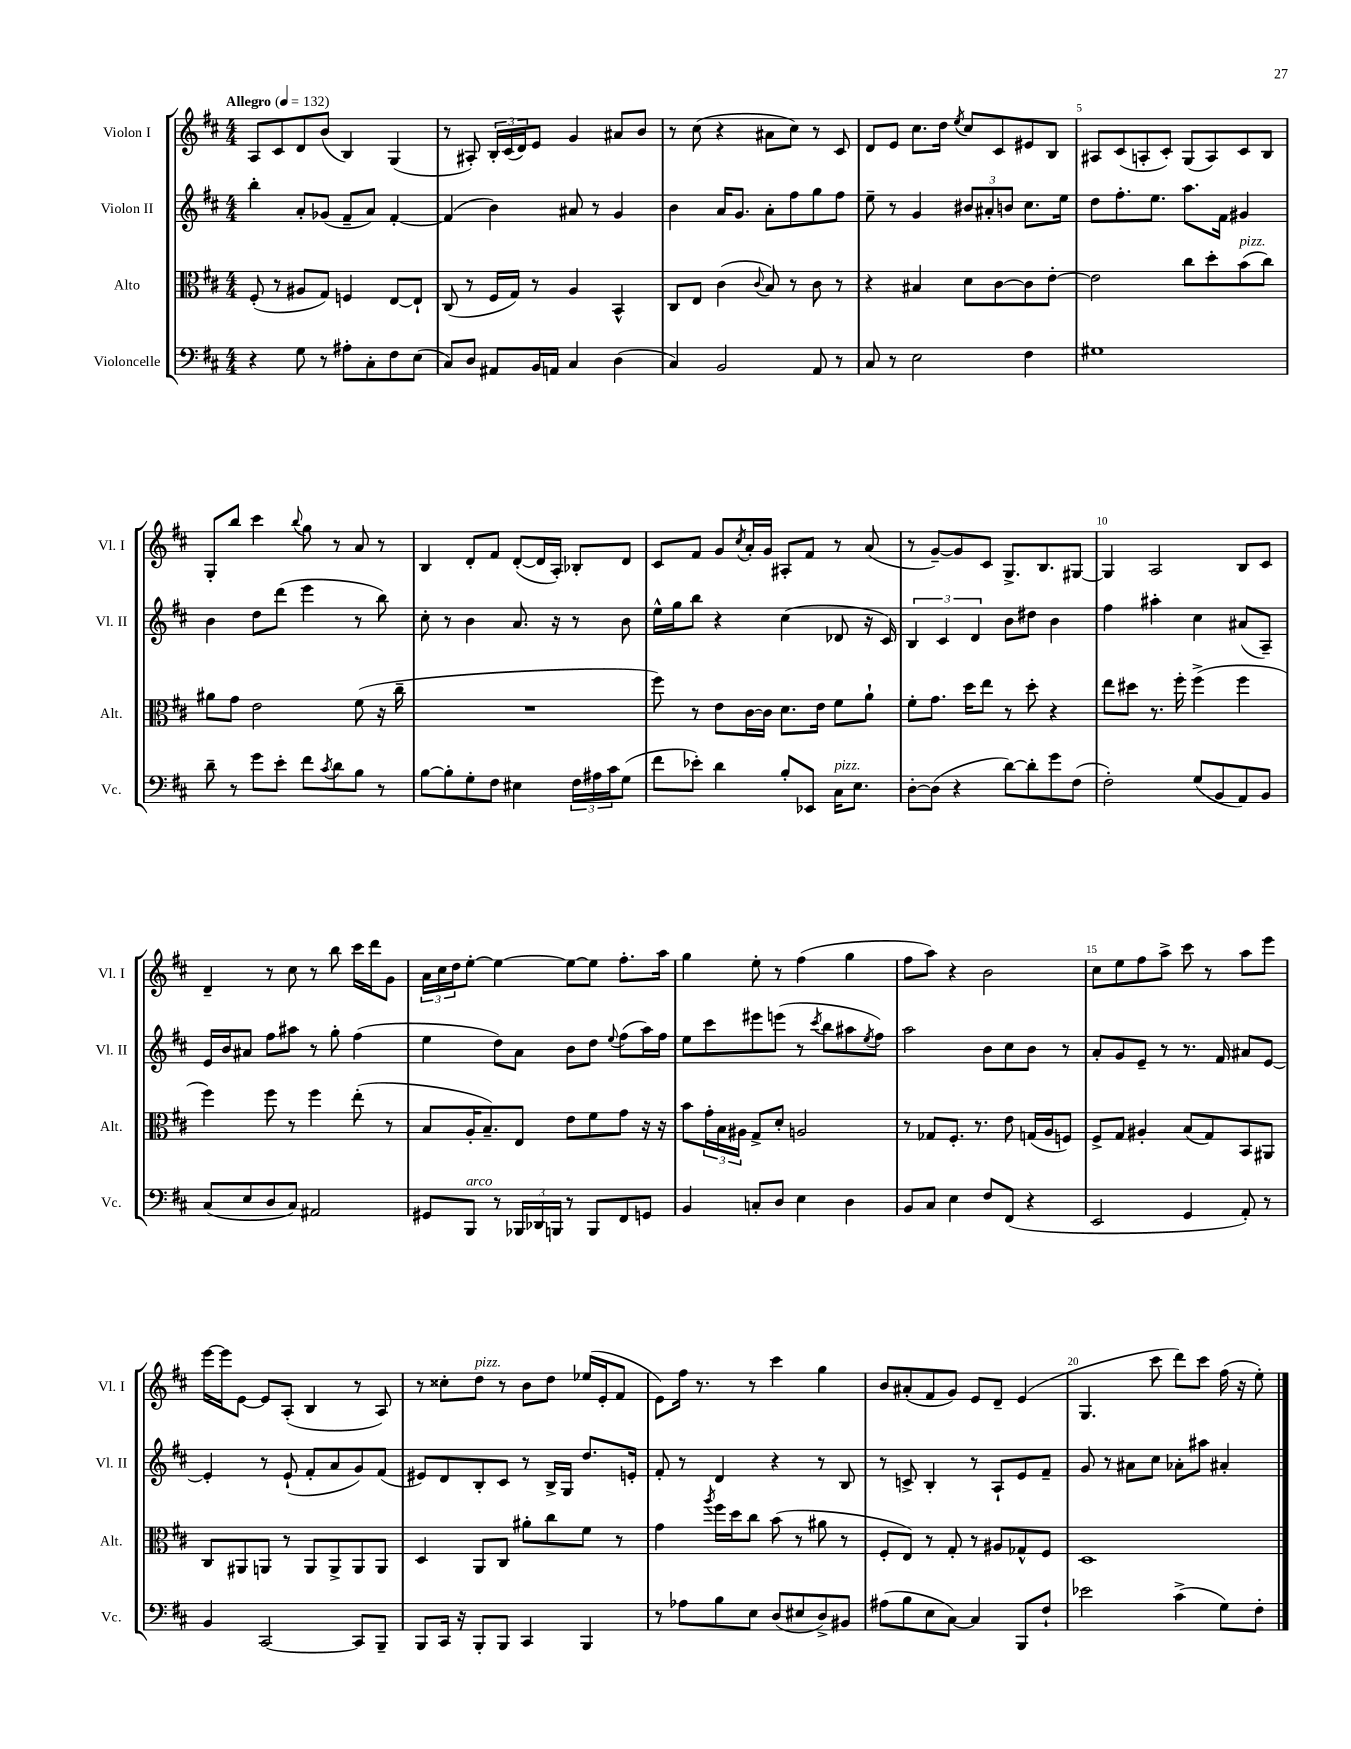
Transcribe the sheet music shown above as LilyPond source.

<<
\new StaffGroup <<
\new Staff = "s0" \with { instrumentName = "Violon I" shortInstrumentName = "Vl. I" } {
    \clef treble \key d \major \numericTimeSignature \time 4/4 \tempo "Allegro" 4 = 132
    a8 cis'8 d'8 b'8( b4) g4( |
    r8 ais8-.) \tuplet 3/2 { b16-. cis'16( d'16) } e'8 g'4 ais'8 b'8 |
    r8 cis''8( r4 ais'8 cis''8) r8 cis'8 |
    d'8 e'8 cis''8. d''16 \acciaccatura { e''8 } cis''8 cis'8 eis'8 b8 |
    ais8 cis'8( a8-. cis'8-.) g8( a8) cis'8 b8 |
    g8-. b''8 cis'''4 \appoggiatura { b''8 } g''8 r8 a'8 r8 |
    b4 d'8-. fis'8 d'8~-.( d'16 a16-.) bes8-. d'8 |
    cis'8 fis'8 g'8 \acciaccatura { cis''8 } a'16-. g'16 ais8-. fis'8 r8 a'8( |
    r8 g'8~--) g'8 cis'8 g8.-> b8. gis8~ |
    gis4 a2 b8 cis'8 |
    d'4-- r8 cis''8 r8 b''8 cis'''16 d'''16 g'8 |
    \tuplet 3/2 { a'16 cis''16 d''16 } e''8~-. e''4~ e''8~ e''8 fis''8.-. a''16 |
    g''4 e''8-. r8 fis''4( g''4 |
    fis''8 a''8) r4 b'2 |
    cis''8 e''8 fis''8 a''8-> cis'''8 r8 a''8 e'''8 |
    e'''16~ e'''16 e'8~ e'8 a8-.( b4 r8 a8) |
    r8 cisis''8-. d''8^\markup { \italic "pizz." } r8 b'8 d''8 ees''16( e'16-. fis'8 |
    e'8) fis''16 r8. r8 cis'''4 g''4 |
    b'8 ais'8-.( fis'8 g'8) e'8 d'8-- e'4( |
    g4. cis'''8 d'''8) cis'''8 fis''16( r16 e''8-.) \bar "|." |
}
\new Staff = "s1" \with { instrumentName = "Violon II" shortInstrumentName = "Vl. II" } {
    \clef treble \key d \major \numericTimeSignature \time 4/4
    b''4-. a'8-. ges'8( fis'8-- a'8) fis'4~-. |
    fis'4( b'4) ais'8 r8 g'4 |
    b'4 a'16 g'8. a'8-. fis''8 g''8 fis''8 |
    e''8-- r8 g'4 \tuplet 3/2 { bis'8 ais'8-. b'8 } cis''8. e''16 |
    d''8 fis''8.-. e''8. a''8. fis'16 gis'4 |
    b'4 d''8 d'''8( e'''4 r8 b''8) |
    cis''8-. r8 b'4 a'8. r16 r8 b'8 |
    e''16-^ g''16 b''8 r4 cis''4( des'8 r16 cis'16) |
    \tuplet 3/2 { b4 cis'4 d'4 } b'8 dis''8 b'4 |
    fis''4 ais''4-. cis''4 ais'8( a8--) |
    e'16 b'16 ais'8 fis''8 ais''8 r8 g''8-. fis''4( |
    e''4 d''8) a'8 b'8 d''8 \appoggiatura { e''8 } fis''8( a''16) fis''16 |
    e''8 cis'''8 eis'''8 e'''8( r8 \acciaccatura { cis'''8 } b''8 ais''8 \acciaccatura { e''8 } fis''8) |
    a''2 b'8 cis''8 b'8 r8 |
    a'8-. g'8 e'8-- r8 r8. fis'16 ais'8 e'8~ |
    e'4-. r8 e'8-!( fis'8-. a'8 g'8) fis'8( |
    eis'8) d'8 b8-. cis'8 r8 b16-> g16 d''8. e'16-. |
    fis'8-. r8 d'4 r4 r8 b8 |
    r8 c'8-> b4-. r8 a8-! e'8 fis'8-- |
    g'8 r8 ais'8 cis''8 aes'8-. ais''8 ais'4-. \bar "|." |
}
\new Staff = "s2" \with { instrumentName = "Alto" shortInstrumentName = "Alt." } {
    \clef alto \key d \major \numericTimeSignature \time 4/4
    fis8-.( r8 ais8 g8) f4 e8~ e8-! |
    cis8( r8 fis16 g16) r8 a4 b,4-^ |
    cis8 e8 cis'4( \appoggiatura { cis'8 } b8) r8 cis'8 r8 |
    r4 bis4 d'8 cis'8~ cis'8 e'8~-. |
    e'2 cis''8 d''8-. b'8^\markup { \italic "pizz." }( cis''8) |
    ais'8 g'8 e'2 fis'8( r16 cis''16-- |
    R1 |
    fis''8) r8 e'8 cis'16~ cis'16 d'8. e'16 fis'8 a'8-! |
    fis'8-. g'8. d''16 e''8 r8 d''8-. r4 |
    e''8 dis''8 r8. fis''16-. fis''4->( fis''4 |
    fis''4) fis''8 r8 fis''4 e''8-.( r8 |
    b8 a16-. b8.--) e8 e'8 fis'8 g'8 r16 r16 |
    b'8 \tuplet 3/2 { g'16-. b16 ais16 } g8-> d'8-. a2 |
    r8 ges8 fis8.-. r8. e'8 g16( a16 f8) |
    fis8-> g8 ais4-. b8( g8) b,8 ais,8 |
    cis8 ais,8 a,8 r8 a,8 a,8-> a,8 a,8 |
    d4 a,8 cis8 ais'8-. cis''8 fis'8 r8 |
    g'4 \acciaccatura { a''8 } fis''16 d''16 cis''8 b'8( r8 ais'8 r8 |
    fis8-. e8) r8 g8-. r8 ais8 ges8-^ fis8 |
    d1 \bar "|." |
}
\new Staff = "s3" \with { instrumentName = "Violoncelle" shortInstrumentName = "Vc." } {
    \clef bass \key d \major \numericTimeSignature \time 4/4
    r4 g8 r8 ais8-. cis8-. fis8 e8( |
    cis8) d8 ais,8 b,16 a,16 cis4 d4( |
    cis4) b,2 a,8 r8 |
    cis8 r8 e2 fis4 |
    gis1 |
    d'8-- r8 g'8 e'8-. fis'8 \acciaccatura { cis'8 } d'8 b8 r8 |
    b8~ b8-. g8-. fis8 eis4 \tuplet 3/2 { fis16 ais16 cis'16 } g8( |
    fis'8 ees'8-.) d'4 b8-. ees,8 cis16^\markup { \italic "pizz." } e8. |
    d8~-. d8( r4 d'8~) d'8-. g'8 fis8( |
    fis2-.) g8( b,8 a,8) b,8 |
    cis8( e8 d8 cis8) ais,2 |
    gis,8 b,,8^\markup { \italic "arco" } r8 \tuplet 3/2 { bes,,16 des,16 b,,16 } r8 b,,8 fis,8 g,8 |
    b,4 c8-. d8 e4 d4 |
    b,8 cis8 e4 fis8 fis,8( r4 |
    e,2 g,4 a,8-.) r8 |
    b,4 cis,2~ cis,8 b,,8-- |
    b,,8 cis,16 r16 b,,8-. b,,8 cis,4 b,,4 |
    r8 aes8 b8 e8 d8( eis8 d8->) bis,8 |
    ais8( b8 e8 cis8~) cis4 b,,8 fis8-! |
    ees'2 cis'4->( g8) fis8-. \bar "|." |
}
>>
>>
\layout { \context { \Score \override BarNumber.break-visibility = ##(#f #t #t) barNumberVisibility = #(every-nth-bar-number-visible 5) } }
